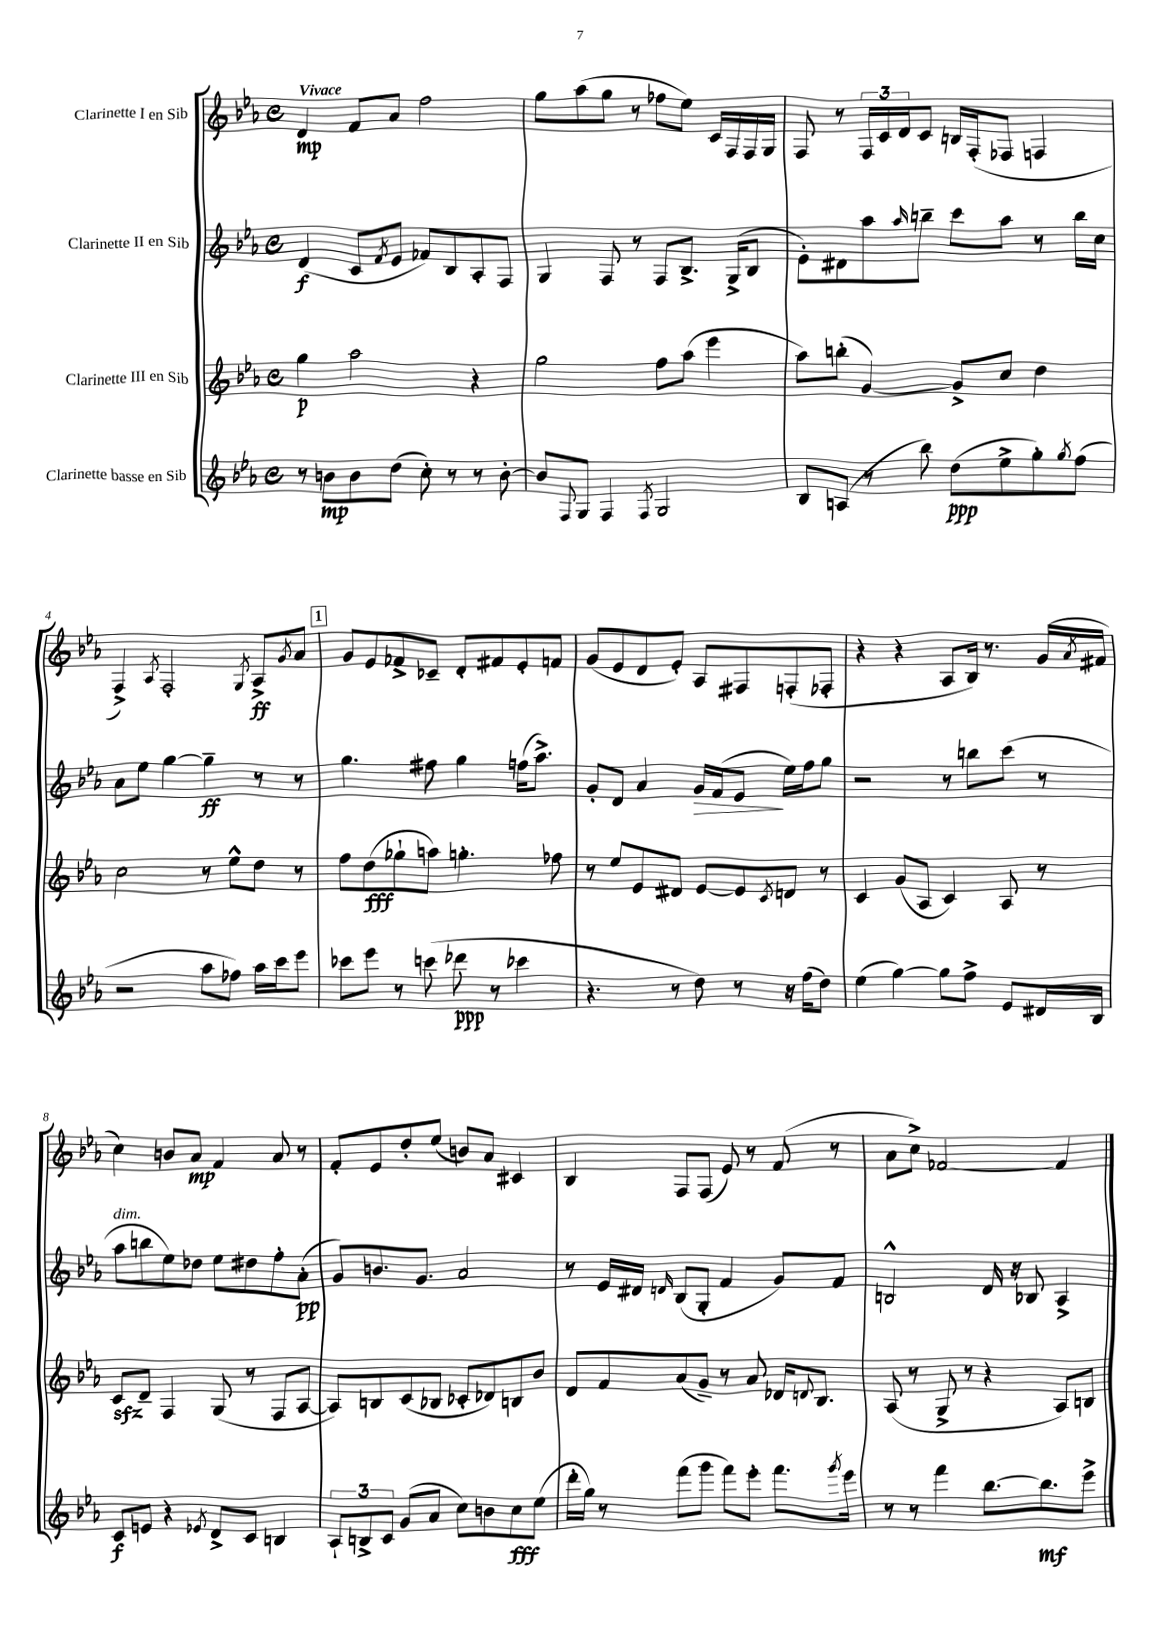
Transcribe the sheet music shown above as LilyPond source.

<<
\new StaffGroup <<
\new Staff = "s0" \with { instrumentName = "Clarinette I en Sib" } {
    \clef treble \key ees \major \defaultTimeSignature \time 4/4 \tempo "Vivace"
    d'4\mp f'8 aes'8 f''2 |
    g''8 aes''8( g''8 r8 fes''8 ees''8) c'16 f16 f16 g16 |
    f8 r8 \tuplet 3/2 { f16 c'16 d'16 } c'8 b16 f16-.( fes8 f4 |
    f4->) \acciaccatura { aes8 } f2-. \acciaccatura { g8 } aes8->\ff \acciaccatura { g'8 } aes'8 |
    \mark \markup { \box "1" } g'8 ees'8 fes'8-> ces'8-- d'8-. fis'8 ees'8-. f'8 |
    g'8( ees'8 d'8 ees'8-.) aes8 fis8 f8-.( fes8-. |
    r4 r4 aes8 bes16) r8. g'16( \acciaccatura { aes'8 } fis'16 |
    c''4) b'8 aes'8\mp f'4 aes'8 r8 |
    f'8-. ees'8 d''8-. ees''8( b'8) aes'8 cis'4 |
    bes4 f8 f8( ees'8) r8 f'8( r8 |
    aes'8 c''8->) fes'2~ fes'4 \bar "|." |
}
\new Staff = "s1" \with { instrumentName = "Clarinette II en Sib" } {
    \clef treble \key ees \major \defaultTimeSignature \time 4/4
    d'4\f( c'8 \acciaccatura { f'8 } ees'8 fes'8) bes8 aes8-. f8 |
    g4 f8 r8 f8 bes8.-> g16->( bes8 |
    ees'8-.) dis'8 aes''8 \grace { aes''16 } b''8-- c'''8 aes''8 r8 b''16 c''16 |
    aes'8 ees''8 g''4~ g''4--\ff r8 r8 |
    \mark \markup { \box "1" } g''4. fis''8 g''4 f''16( aes''8.->) |
    g'8-. d'8 aes'4 g'16\> f'16( ees'8\! ees''16) f''16 g''8 |
    r2 r8 b''8 c'''8( r8 |
    aes''8^\markup { \italic "dim." } b''8 ees''8) des''8 ees''8 dis''8 f''8-. aes'8-.\pp( |
    g'8) b'8. g'8. aes'2 |
    r8 ees'16 dis'16 \grace { d'16 } bes8( g8-. f'4 g'8) f'8 |
    b2-^ d'16 r16 bes8 aes4-> \bar "|." |
}
\new Staff = "s2" \with { instrumentName = "Clarinette III en Sib" } {
    \clef treble \key ees \major \defaultTimeSignature \time 4/4
    g''4\p aes''2 r4 |
    g''2 f''8 aes''8( ees'''4 |
    aes''8) b''8-.( g'4~) g'8-> c''8 d''4 |
    c''2 r8 ees''8-^ d''8 r8 |
    \mark \markup { \box "1" } f''8 d''8\fff( ges''8-! a''8) g''4.-. fes''8 |
    r8 ees''8 ees'8 dis'8 ees'8~ ees'8 \acciaccatura { c'8 } d'8 r8 |
    c'4 g'8( aes8 c'4) aes8 r8 |
    c'8\sfz d'8-- f4 g8( r8 f8 aes8~ |
    aes8) b8 c'8( bes8 ces'8-. des'8) b8 bes'8 |
    d'8 f'8 aes'8( g'8--) r8 aes'8 des'16 \appoggiatura { d'8 } bes8. |
    aes8( r8 g8-> r8 r4 aes8) b8 \bar "|." |
}
\new Staff = "s3" \with { instrumentName = "Clarinette basse en Sib" } {
    \clef treble \key ees \major \defaultTimeSignature \time 4/4
    r8 b'8\mp b'8 d''8( c''8-.) r8 r8 b'8~-. |
    b'8 \appoggiatura { f8 } g8 f4 \acciaccatura { f8 } g2 |
    bes8 a8( r8 bes''8) d''8\ppp( ees''8-> g''8-.) \acciaccatura { g''8 } f''8( |
    r2 aes''8 fes''8) aes''16 c'''16 ees'''8 |
    \mark \markup { \box "1" } ces'''8 ees'''8 r8 c'''8( des'''8\ppp r8 ces'''4 |
    r4. r8 d''8) r8 r16 f''16( d''8) |
    ees''4( g''4~) g''8 f''8-> ees'8 dis'16 bes16 |
    c'8\f e'8 r4 \acciaccatura { ees'8 } d'8-> c'8 b4 |
    \tuplet 3/2 { aes8-! b8-> c'8 } g'8( aes'8 c''8) b'8 c''8\fff ees''8( |
    d'''16-. g''16) r8 f'''8( g'''8 f'''8) ees'''8-. f'''8. \acciaccatura { g'''8 } ees'''16 |
    r8 r8 f'''4 bes''8.~ bes''8.\mf ees'''8-> \bar "|." |
}
>>
>>
